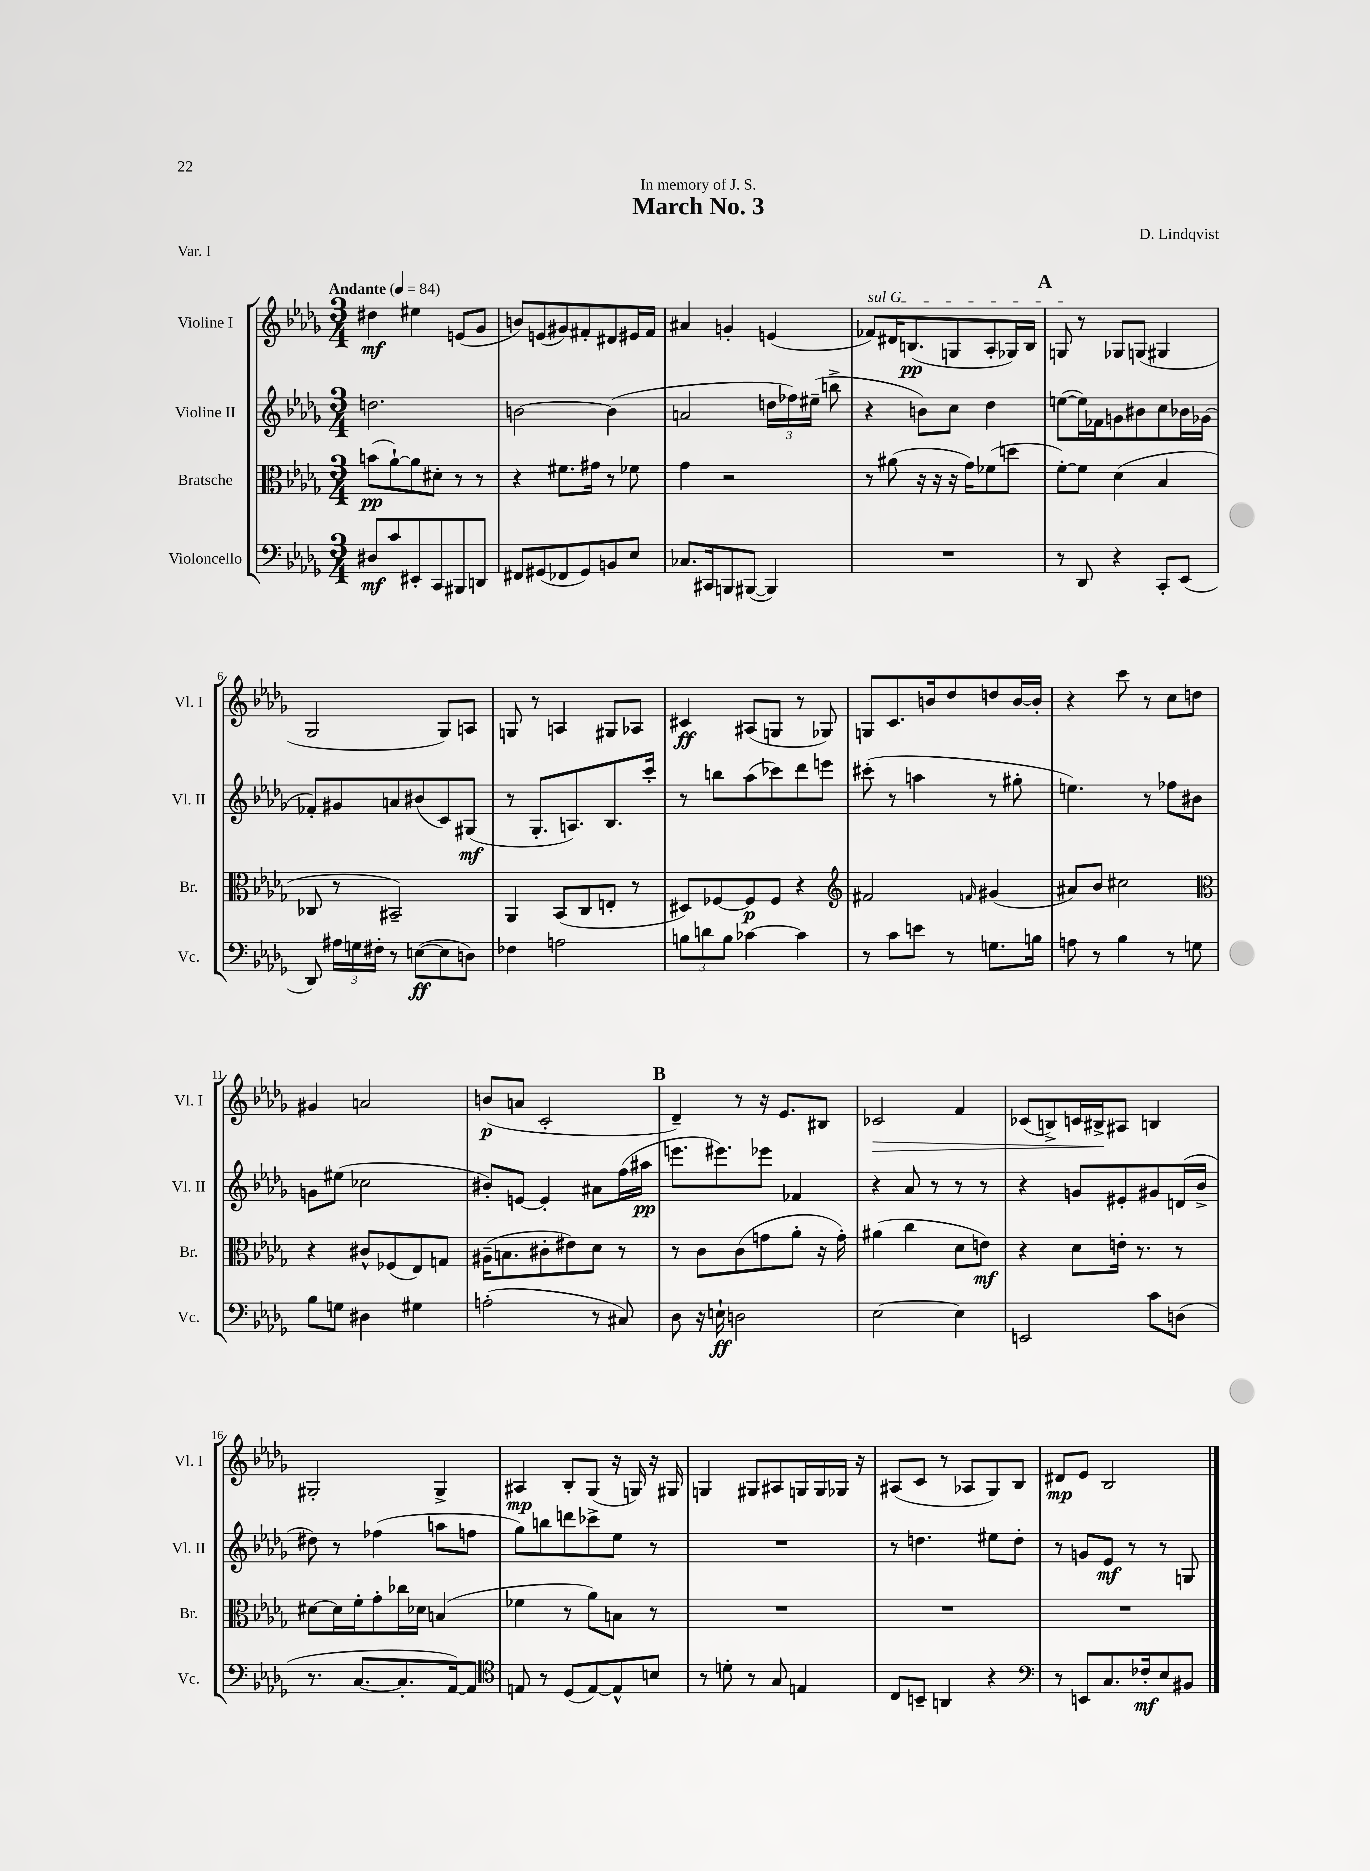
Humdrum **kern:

**kern	**kern	**kern	**kern
*staff4	*staff3	*staff2	*staff1
*clefF4	*clefC3	*clefG2	*clefG2
*k[b-e-a-d-g-]	*k[b-e-a-d-g-]	*k[b-e-a-d-g-]	*k[b-e-a-d-g-]
*M3/4	*M3/4	*M3/4	*M3/4
*MM84	*MM84	*MM84	*MM84
8D#	(8b	2.dd	4dd#
8c	[8a-`)	.	.
8EE#'	8a-]	.	4ee#
8CC	8d#'	.	.
8BBB#	8r	.	(8e
8DD	8r	.	8g-
=	=	=	=
8FF#	4r	[2b	8b)
(8GG#	.	.	(8e
8FF-	8.f#	.	8g#)
8GG#)	.	.	8f#'
.	16g#	.	.
8BB	8r	(4b]	8d#
8E-	8f-	.	16e#
.	.	.	16f#
=	=	=	=
8.C-	4g-	2a	4a#
16CC#	.	.	.
8BBB	2r	.	4g'
([8BBB#	.	.	.
4BBB#])	.	24dd	(4e
.	.	24ff-)	.
.	.	(24ee#~	.
.	.	8bb^	.
=	=	=	=
2.r	8r	4r	8f-)
.	(8a#	.	16d#
.	.	.	(8.B
.	16r	8b)	.
.	16r	.	.
.	16r	8cc	8G
.	16g-)	.	.
.	(8f-	4dd-	8A-'
.	8dd	.	16G-)
.	.	.	16B
=	=	=	=
8r	[8f')	([8ee	8G
8DD-	8f]	16ee])	8r
.	.	16f-	.
4r	(4d-	8g	8G-
.	.	8b#	(8G
8CC'	4B-	8cc	4G#
(8EE-	.	16b-	.
.	.	(16g-	.
=	=	=	=
8DD-)	8C-	8f-')	2G-
24A#	8r	8g#	.
24G	.	.	.
24F#'	.	.	.
8r	2BB#~)	8a	.
([8E	.	(8b#	.
8E]	.	8c)	8G-)
8D)	.	(8G#	8A
=	=	=	=
4F-	4AA-	8r	8G
.	.	8.G-'	8r
2A	(8BB-	.	4A
.	.	8.A)	.
.	8C	.	.
.	8E'	8.B-	8G#
.	8r	.	8A-
.	.	16ccc'	.
=	=	=	=
12B	8D#)	8r	4c#
12d	.	.	.
.	[8F-	8bb	.
12B	.	.	.
[4c-	8F-]	(8aa-	(8A#
.	8F-	8ccc-)	8G
4c-]	4r	8ddd-	8r
.	.	8eee	8G-)
=	=	=	=
*	*clefG2	*	*
8r	2f#	(8ccc#'	8G
8c	.	8r	8.c
8e	.	4aa	.
.	.	.	16b
8r	.	.	8dd-
.	16qqf	.	.
8.G	(4g#	8r	8dd
.	.	8gg#'	[16b
16B	.	.	16b']
=	=	=	=
8A	8a#)	4.ee)	4r
8r	8b-	.	.
4B-	2cc#	.	8ccc
.	.	8r	8r
8r	.	8ff-	8cc
8G	.	8b#	8dd
=	=	=	=
*	*clefC3	*	*
8B-	4r	8g	4g#
8G	.	(8ee#	.
4D#	8c#^^	2cc-	2a
.	(8F-	.	.
4G#	8E-)	.	.
.	8G	.	.
=	=	=	=
(2A'	(16A#~	8b#')	(8b
.	8.B	.	.
.	.	[8e	8a
.	8c#'	4e']	2c'
.	8e#)	.	.
8r	8d-	8a#	.
8C#)	8r	(16ff	.
.	.	16aa#	.
=	=	=	=
8D-	8r	8.eee	4d-~)
16r	8c	.	.
16E`	.	8.eee#)	.
2D	(8c	.	8r
.	8g	8eee-	16r
.	.	.	8.e-
.	8a-'	4f-	.
.	16r	.	8B#
.	16g')	.	.
=	=	=	=
[2E-	(4a#	4r	2c-
.	4cc	8a-	.
.	.	8r	.
4E-]	8d-	8r	4f
.	8e)	8r	.
=	=	=	=
2EE	4r	4r	(8c-
.	.	.	8B^)
.	8d-	8g	16c
.	.	.	16B#^
.	16e'	8e#'	8A#
.	8.r	.	.
8c	.	8g#	4B
(8D	8r	(16d	.
.	.	16b-^	.
=	=	=	=
8.r	[8d#	8dd#)	2G#'
.	16d#]	8r	.
[8.C	16f'	.	.
.	8g-'	(4ff-	.
8.C']	16cc-	.	.
.	16d-	.	.
.	(4B	8aa	4G#^
[16AA-)	.	.	.
8AA-]	.	8ff	.
=	=	=	=
*clefC4	*	*	*
8E	4f-	8gg-)	4A#
8r	.	8bb	.
(8D-	8r	8ddd	8B-'
[8E)	8a-)	8ccc-^	(8G-
8E^^]	8B	8ee-	16r
.	.	.	16G)
8B	8r	8r	16r
.	.	.	16G#
=	=	=	=
8r	2.r	2.r	4G
8d'	.	.	.
8r	.	.	8G#
8G-	.	.	8A#
4E	.	.	16G
.	.	.	16G
.	.	.	16G-
.	.	.	16r
=	=	=	=
8C	2.r	8r	(8A#
8BB~	.	4.dd	8c
4AA	.	.	8r
.	.	.	8A-
4r	.	8ee#	8G-)
.	.	8dd'	8B-
=	=	=	=
*clefF4	*	*	*
8r	2.r	8r	8d#
8EE	.	8g	8e-
8.C	.	8e-	2B-
.	.	8r	.
16F-'	.	.	.
8E-	.	8r	.
8BB#	.	8G	.
==	==	==	==
*-	*-	*-	*-
